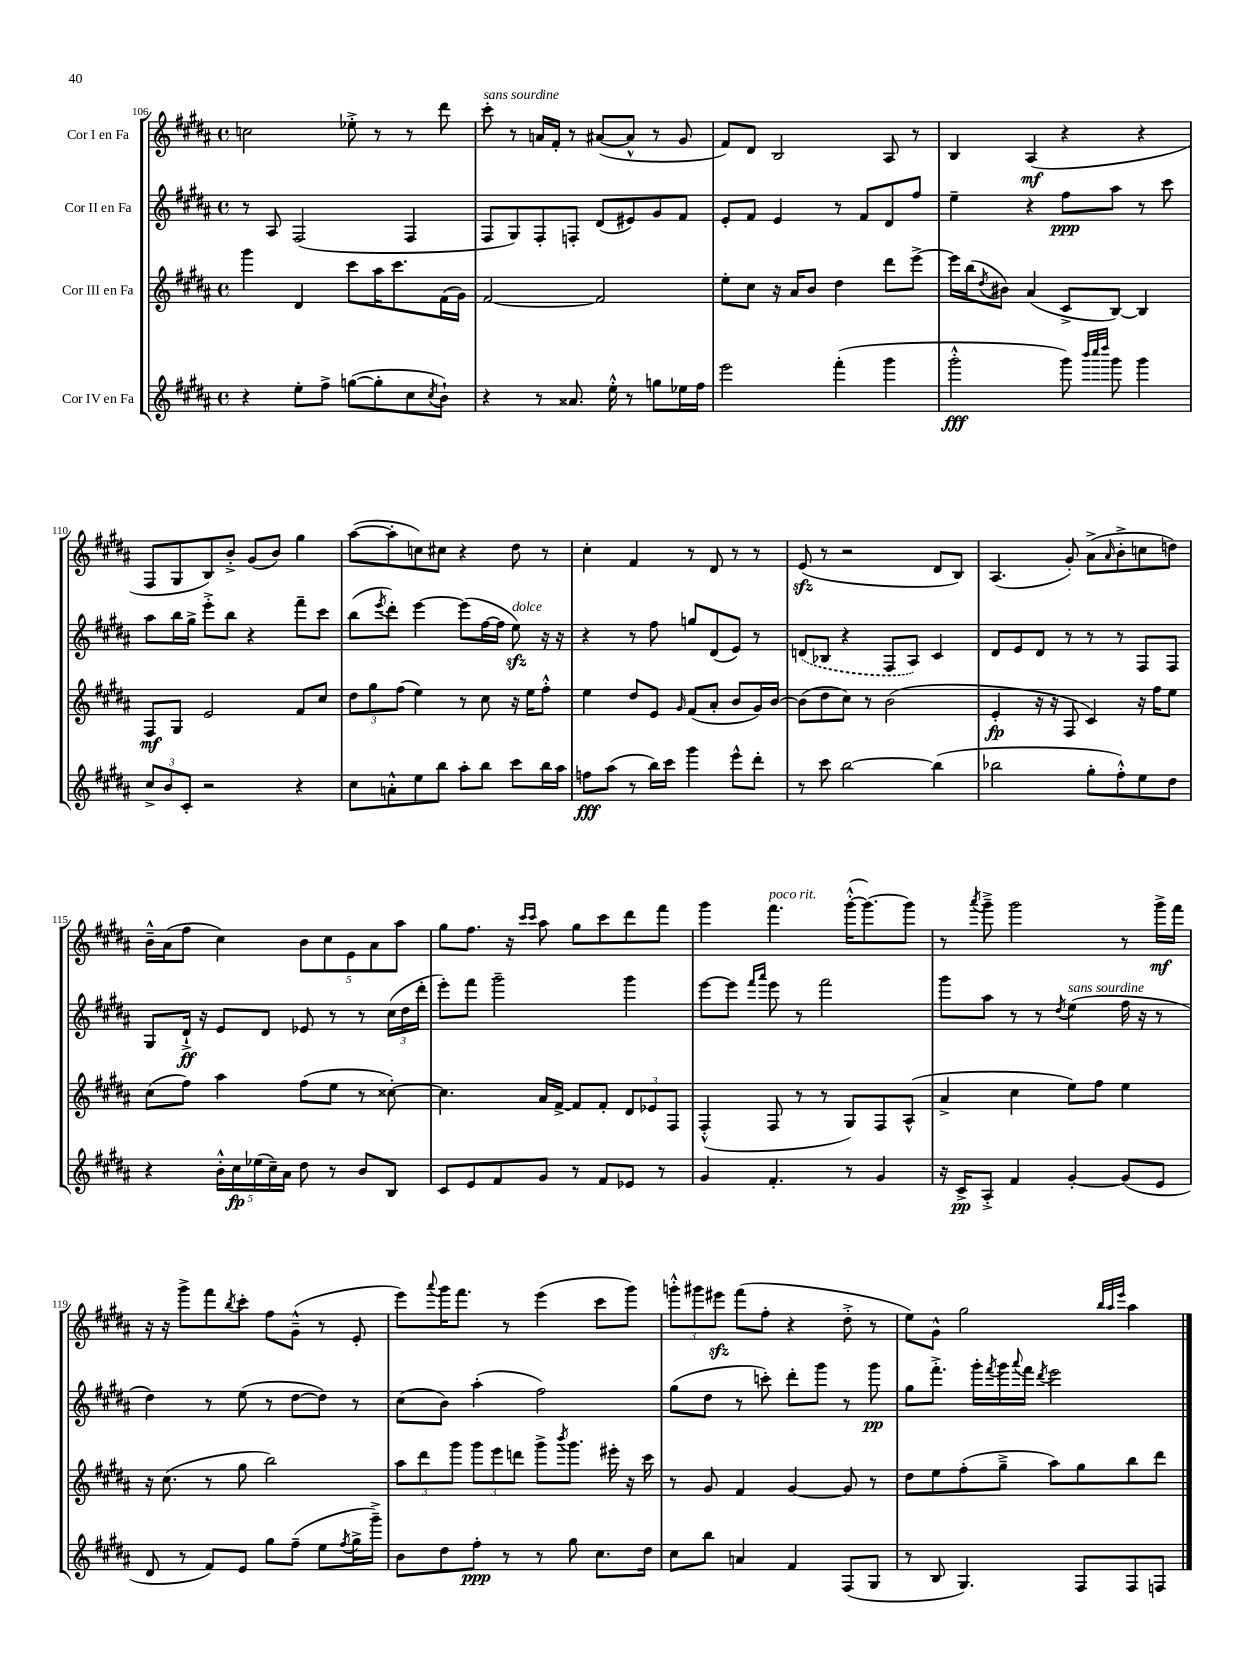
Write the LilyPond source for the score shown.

<<
\new StaffGroup <<
\new Staff = "s0" \with { instrumentName = "Cor I en Fa" } {
    \clef treble \key b \major \defaultTimeSignature \time 4/4
    c''2 ees''8-.-> r8 r8 dis'''8 |
    cis'''8-.^\markup { \italic "sans sourdine" } r8 a'16 fis'16-. r8 ais'8~( ais'8-^ r8 gis'8 |
    fis'8) dis'8 b2 ais8 r8 |
    b4 ais4\mf( r4 r4 |
    fis8 gis8 b8) b'8-.-> gis'8( b'8) gis''4 |
    ais''8~( ais''8-. c''8) cis''8 r4 dis''8 r8 |
    cis''4-. fis'4 r8 dis'8 r8 r8 |
    e'8\sfz( r8 r2 dis'8 b8) |
    ais4.( gis'8-.) ais'8->( \grace { ais'16 } b'8-.-> c''8 d''8) |
    b'16---^ ais'16( fis''8 cis''4) \tuplet 5/4 { b'8 cis''8 e'8 ais'8 ais''8 } |
    gis''8 fis''8. r16 \grace { cis'''16 cis'''16 } ais''8 gis''8 cis'''8 dis'''8 fis'''8 |
    gis'''4 fis'''4.^\markup { \italic "poco rit." } gis'''16~-.-^( gis'''8.~) gis'''8 |
    r8 \acciaccatura { ais'''8 } gis'''8---> gis'''2 r8 gis'''16->\mf fis'''16 |
    r16 r16 gis'''8-> fis'''8 \acciaccatura { b''8 } cis'''8-. fis''8 gis'8---^( r8 e'8-. |
    e'''8) \appoggiatura { ais'''8 } gis'''16 fis'''8. r8 e'''4( cis'''8 gis'''8) |
    \tuplet 3/2 { g'''8-.-^ gis'''8 eis'''8\sfz } fis'''8( fis''8-. r4 dis''8-.-> r8 |
    e''8) gis'8-^ gis''2 \grace { b''32 ais''32 e'''32 } ais''4 \bar "|." |
}
\new Staff = "s1" \with { instrumentName = "Cor II en Fa" } {
    \clef treble \key b \major \defaultTimeSignature \time 4/4
    r8 ais8 fis2( fis4 |
    fis8 gis8) fis8-. f8-. dis'8( eis'8) gis'8 fis'8 |
    e'8-. fis'8 e'4 r8 fis'8 dis'8 fis''8 |
    e''4-- r4 fis''8\ppp ais''8 r8 cis'''8 |
    ais''8 b''16 gis''16-> e'''8-.-> b''8 r4 fis'''8-- cis'''8 |
    b''8( \acciaccatura { e'''8 } dis'''8-.) e'''4~ e'''8( fis''16~ fis''16 e''8\sfz^\markup { \italic "dolce" }) r16 r16 |
    r4 r8 fis''8 g''8 dis'8( e'8) r8 |
    \once \slurDashed d'8( bes8 r4 fis8 ais8) cis'4 |
    dis'8 e'8 dis'8 r8 r8 r8 fis8 fis8 |
    gis8 dis'16-!->\ff r16 e'8 dis'8 ees'8 r8 r8 \tuplet 3/2 { cis''16( dis''16 dis'''16-. } |
    e'''8-.) fis'''8 gis'''2-- gis'''4 |
    e'''8~ e'''8 \grace { fis'''16 ais'''16 } e'''8 r8 fis'''2 |
    gis'''8 ais''8 r8 r8 \acciaccatura { dis''8 } e''4^\markup { \italic "sans sourdine" }( fis''16 r16 r8 |
    dis''4) r8 e''8( r8 dis''8~ dis''8) r8 |
    cis''8( b'8) ais''4-.( fis''2) |
    gis''8( dis''8 r8 c'''8-.) dis'''8-. gis'''8 r8 gis'''8\pp |
    gis''8 fis'''8.-.-> gis'''16-. \acciaccatura { fis'''8 } gis'''16 \appoggiatura { ais'''8 } fis'''16 \acciaccatura { dis'''8 } e'''2 \bar "|." |
}
\new Staff = "s2" \with { instrumentName = "Cor III en Fa" } {
    \clef treble \key b \major \defaultTimeSignature \time 4/4
    gis'''4 dis'4 cis'''8 ais''16 cis'''8. fis'16( gis'16) |
    fis'2~ fis'2 |
    e''8-. cis''8 r16 ais'16 b'8 dis''4 dis'''8 e'''8~-> |
    e'''16 b''16( \acciaccatura { dis''8 } bis'8) ais'4( cis'8-> b8~) b4 |
    fis8\mf gis8 e'2 fis'8 cis''8 |
    \tuplet 3/2 { dis''8 gis''8 fis''8( } e''4) r8 cis''8 r16 e''16 fis''8-.-^ |
    e''4 dis''8 e'8 \grace { gis'16 } fis'8( ais'8-. b'8 gis'16) b'16~ |
    b'8( dis''8 cis''8) r8 b'2( |
    e'4-.\fp r16 r16 fis8 cis'4) r16 fis''16 e''8 |
    cis''8( fis''8) ais''4 fis''8( e''8 r8 cisis''8~-.) |
    cisis''4. ais'16 fis'16~-> fis'8 fis'8-. \tuplet 3/2 { dis'8 ees'8 fis8 } |
    fis4-.-^( fis8 r8 r8 gis8) fis8 ais8-^( |
    ais'4-> cis''4 e''8) fis''8 e''4 |
    r16 cis''8.( r8 gis''8 b''2) |
    \tuplet 3/2 { ais''8 dis'''8 gis'''8 } \tuplet 3/2 { gis'''8 e'''8 d'''8 } gis'''8-> \acciaccatura { b'''8 } gis'''8. eis'''16-. r16 cis'''16 |
    r8 gis'8 fis'4 gis'4~ gis'8 r8 |
    dis''8 e''8 fis''8-.( gis''8---> ais''8) gis''8 b''8 dis'''8 \bar "|." |
}
\new Staff = "s3" \with { instrumentName = "Cor IV en Fa" } {
    \clef treble \key b \major \defaultTimeSignature \time 4/4
    r4 e''8-. fis''8-> g''8~( g''8-. cis''8 \acciaccatura { cis''8 } b'8-!) |
    r4 r8 aisis'8. e''16-.-^ r8 g''8 ees''16 fis''16 |
    e'''2 fis'''4-.( gis'''4 |
    gis'''2-.-^\fff gis'''8) \grace { b'''32 cis''''32 dis''''32 } gis'''8 gis'''4 |
    \tuplet 3/2 { cis''8-> b'8 cis'8-. } r2 r4 |
    cis''8 a'8-.-^ e''8 b''8 ais''8-. b''8 cis'''8 b''16 ais''16 |
    f''8\fff ais''8( r8 b''16) cis'''16 gis'''4 e'''8-^ dis'''8-. |
    r8 cis'''8 b''2~ b''4( |
    bes''2 gis''8-. fis''8-.-^) e''8 dis''8 |
    r4 \tuplet 5/4 { b'16-.-^ cis''16\fp ees''16( cis''16--) ais'16 } dis''8 r8 b'8 b8 |
    cis'8 e'8 fis'8 gis'8 r8 fis'8 ees'8 r8 |
    gis'4 fis'4.-. r8 gis'4 |
    r16 cis'16->\pp ais8-.-> fis'4 gis'4~-. gis'8( e'8 |
    dis'8 r8 fis'8) e'8 gis''8 fis''8--( e''8 \acciaccatura { fis''8 } gis''16-> gis'''16--->) |
    b'8 dis''8 fis''8-.\ppp r8 r8 gis''8 cis''8. dis''16 |
    cis''8 b''8 a'4 fis'4 fis8( gis8 |
    r8 b8 gis4.) fis8 fis8 f8 \bar "|." |
}
>>
>>
\layout { \context { \Score currentBarNumber = #106 } }
